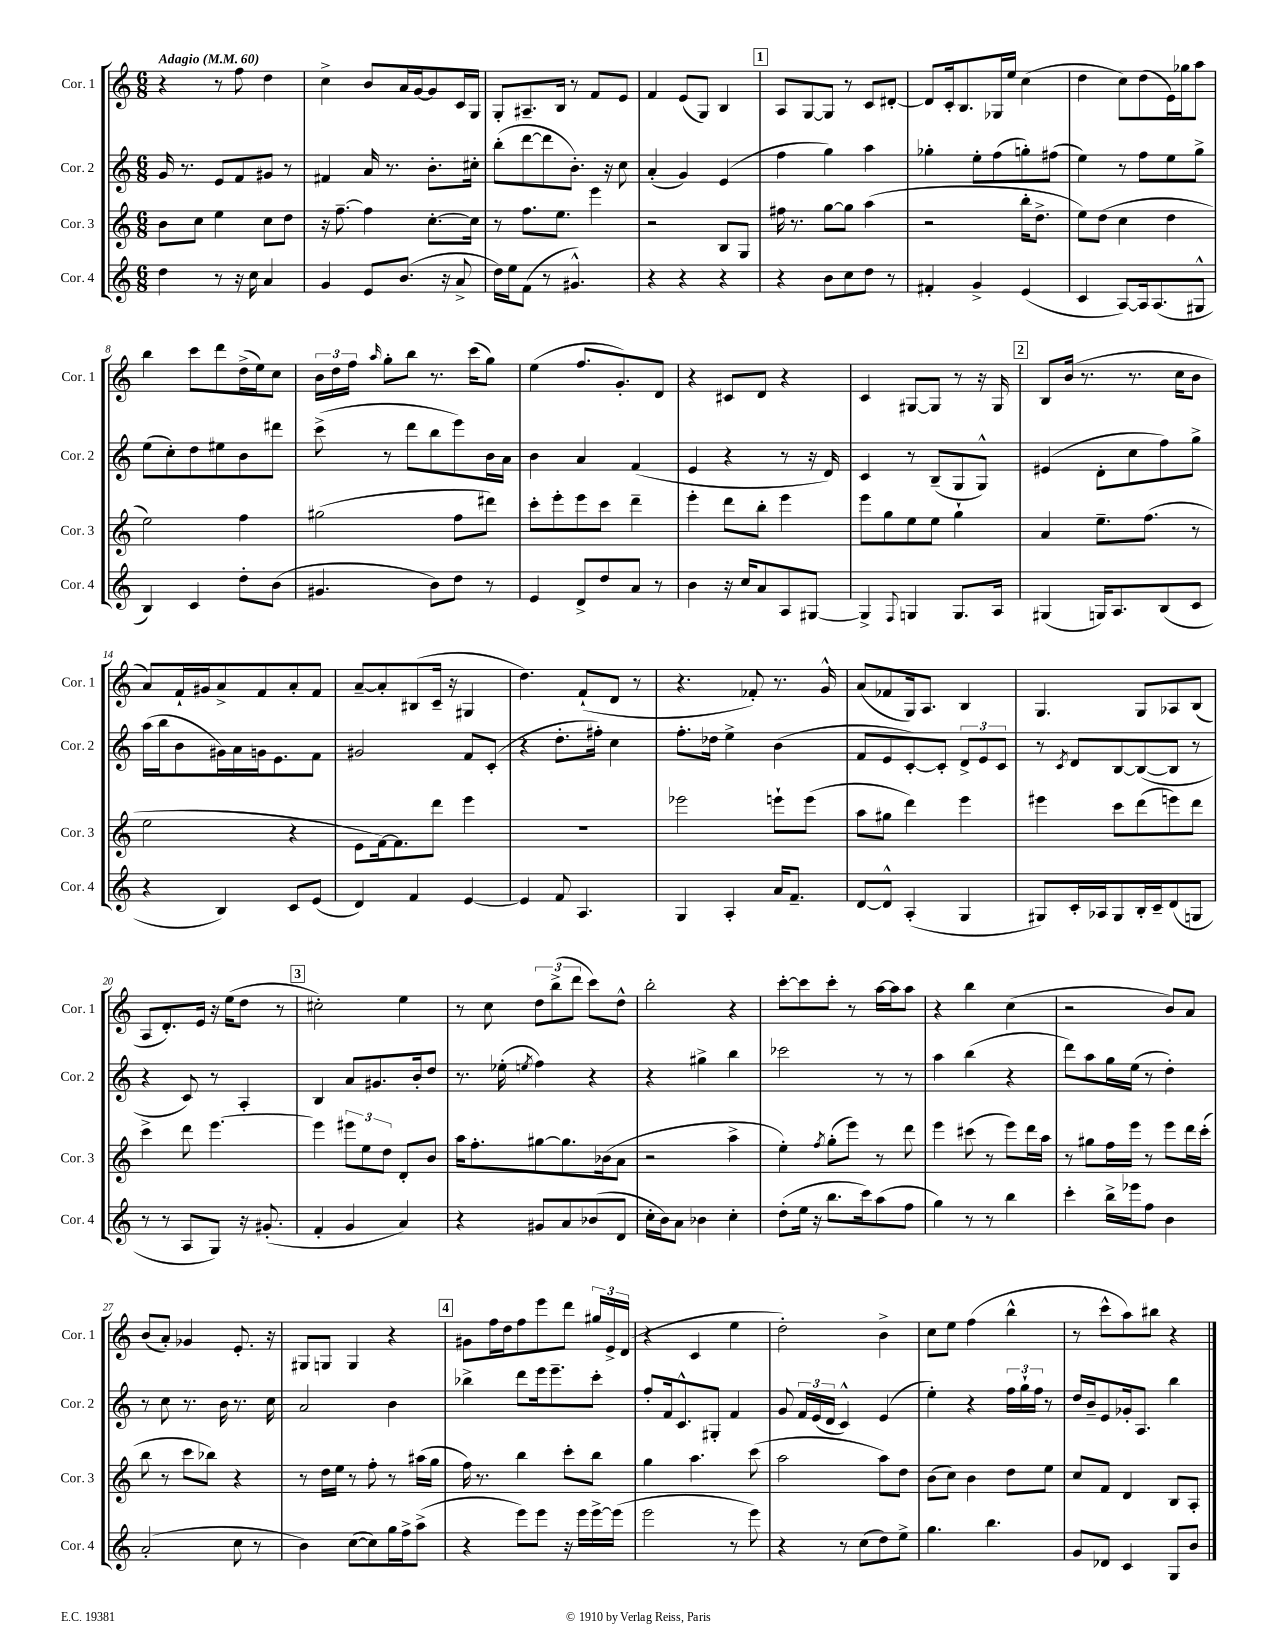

**kern	**kern	**kern	**kern
*staff4	*staff3	*staff2	*staff1
*clefG2	*clefG2	*clefG2	*clefG2
*k[]	*k[]	*k[]	*k[]
*M6/8	*M6/8	*M6/8	*M6/8
*MM60	*MM60	*MM60	*MM60
4dd	8b	16g	4r
.	.	8.r	.
.	8cc	.	.
8r	4ee	8e	8r
16r	.	8f	8ff
16cc	.	.	.
4a	8cc	8g#	4dd
.	8dd	8r	.
=	=	=	=
4g	16r	4f#	4cc^
.	[8.ff~	.	.
8e	4ff]	16a	8b
.	.	8.r	.
(8.b	.	.	16a
.	.	.	[16g
.	[8.cc'	8.b'	8g]
16r	.	.	.
8a^	.	.	16c
.	16cc]	16cc#'	16G
=	=	=	=
16dd)	8r	(8bb'	8G'
16ee	.	.	.
(8f	8.ff	[8ddd	8.A#~
8r	.	8ddd]	.
.	8.ee	.	16B
4.g#^^)	.	8.b')	8r
.	4eee	.	8f
.	.	16r	.
.	.	8cc	8e
=	=	=	=
4r	2r	(4a'	4f
4r	.	4g)	(8e
.	.	.	8G)
4r	8B	(4e	4B
.	8G	.	.
=	=	=	=
4r	16ff#	4ff	8A
.	8.r	.	.
.	.	.	[8G
8b	[8gg	4gg)	8G]
8cc	8gg]	.	8r
8dd	(4aa	4aa	8c
8r	.	.	[8d#'
=	=	=	=
4f#'	2r	4gg-'	8d#]
.	.	.	16c'
.	.	.	8.B
4g^	.	8ee'	.
.	.	(8ff	16G-
.	.	.	16ee
(4e	16bb'	8gg')	(4cc
.	8.dd^	.	.
.	.	(8ff#	.
=	=	=	=
4c	8ee)	4ee)	4dd
.	(8dd	.	.
[8A)	4cc	8r	8cc)
16A]	.	8ff	(8dd
(8.A	.	.	.
.	4dd	8ee	16e)
.	.	.	16gg-
8G#^^	.	8gg^	8aa
=	=	=	=
4B)	2ee)	(8ee	4bb
.	.	8cc')	.
4c	.	8dd	8ccc
.	.	8ee#	8ddd
8dd'	4ff	8b	(16dd^
.	.	.	16ee)
(8b	.	8ddd#	8cc
=	=	=	=
4.g#	(2gg#	(8ccc^	24b
.	.	.	24dd
.	.	.	24ff
.	.	.	16qqaa
.	.	8r	8gg'
.	.	8ddd	8bb
8b)	.	8bb	8.r
8dd	8ff	8eee)	.
.	.	.	(16ccc
8r	8ddd#)	16b	8gg)
.	.	16a	.
=	=	=	=
4e	8ccc'	4b	(4ee
.	8eee'	.	.
8d^	8eee	4a	8.ff
8dd	8ccc	.	.
.	.	.	8.g')
8a	4ddd~	(4f	.
8r	.	.	8d
=	=	=	=
4b	4eee'	4e	4r
16r	8ddd	4r	8c#
16cc	.	.	.
8a	8bb'	.	8d
8A	4eee	8r	4r
[8G#	.	16r	.
.	.	16d)	.
=	=	=	=
4G#^]	8eee	4c	4c
.	8gg	.	.
8qqF	.	.	.
4G	8ee	8r	[8G#
.	8ee	(8B~	8G#]
8.G	4gg`	8G	8r
.	.	8G^^)	16r
16A	.	.	16G#
=	=	=	=
(4G#	4a	(4e#	8B
.	.	.	(16b
.	.	.	8.r
16G)	8.ee~	8d'	.
8.A	.	.	.
.	.	8cc	8.r
.	(8.ff	.	.
(8B	.	8ff)	.
.	.	.	16cc
8c	8r	8gg^	8b
=	=	=	=
4r	2ee	(16aa	8a)
.	.	16bb	.
.	.	8b	16f`
.	.	.	16g#
4B)	.	16g#)	8a^
.	.	16a	.
.	.	16g	8f
.	.	8.e	.
8c	4r	.	8a'
(8e	.	8f	8f
=	=	=	=
4d)	8e	2g#	[8a~
.	[16f)	.	8a']
.	8.f]	.	.
4f	.	.	(8B#
.	8ddd	.	16c~
.	.	.	16r
[4e	4eee	8f	4G#
.	.	(8c'	.
=	=	=	=
4e]	2.r	4r	4.dd)
8f	.	8.dd'	.
4.A	.	.	(8f`
.	.	16ff#')	.
.	.	4cc	8d
.	.	.	8r
=	=	=	=
4G	2eee-	8.ff'	4.r
.	.	16dd-	.
4A'	.	4ee^	.
.	.	.	8f-')
16a	8eee`	(4b	8.r
8.f~	.	.	.
.	(8eee	.	.
.	.	.	16g^^
=	=	=	=
[8d	8aa	8f	(8a
8d^^]	8gg#	8e	8f-
(4A'	4ddd)	[8c')	16G)
.	.	.	8.A
.	.	8c']	.
4G	4eee	12d^	4B
.	.	12e	.
.	.	12c	.
=	=	=	=
8G#)	4eee#	8r	4.G
.	.	8qc	.
16c'	.	8d	.
16A-	.	.	.
8G#	8ccc	[8B	.
16B'	(8ddd	(8B_	8G
16c~	.	.	.
(8d	8eee)	8B]	8A-
8G	8ddd	8r	(8B
=	=	=	=
8r	4ccc^	4r	8A
8r	.	.	8.d')
8A	8ddd	8c)	.
.	.	.	16e
8G)	[4.eee	8r	16r
.	.	.	(16ee
16r	.	4A'	8dd
(8.g#'	.	.	.
.	.	.	8r
=	=	=	=
4f'	4eee]	4B	2cc#')
4g	12eee#	8a	.
.	12ee	.	.
.	.	8.g#	.
.	12dd	.	.
4a)	8d'	.	4ee
.	.	16b'	.
.	8b	8dd	.
=	=	=	=
4r	16aa	8.r	8r
.	8.ff'	.	.
.	.	.	8cc
.	.	(16ee-'	.
.	.	8qee	.
8g#	[8gg#	4ff)	12dd
.	.	.	(12bb^
8a	8.gg#]	.	.
.	.	.	12ddd
(8b-	.	4r	8ccc)
.	(16b-	.	.
8d	8a	.	8dd^^
=	=	=	=
16cc'	2r	4r	2bb'
16b)	.	.	.
8a	.	.	.
4b-	.	4gg#^	.
4cc'	4aa^	4bb	4r
=	=	=	=
(8dd'	4ee')	2ccc-	[8ccc'
16ee	.	.	8ccc]
16r	.	.	.
.	8qff	.	.
8.bb	(8gg'	.	8ccc'
.	8eee)	.	8r
16ccc)	.	.	.
(8aa	8r	8r	[16aa
.	.	.	16aa]
8ff	8ddd	8r	8aa
=	=	=	=
4gg)	4eee	4aa	4r
8r	(8ccc#	(4bb	4bb
8r	8r	.	.
4bb	8eee)	4r	(4cc
.	16ddd	.	.
.	16aa	.	.
=	=	=	=
4ccc'	8r	8ddd)	2r
.	8gg#	8aa	.
16bb^	16ff	16gg	.
16eee-	16eee	(16ee	.
8ff	8r	8r	.
4b	8eee	4dd')	8b)
.	16ddd	.	8a
.	(16ccc'	.	.
=	=	=	=
(2a'	8bb	8r	(8b
.	8r	8cc	8a')
.	8ccc	8.r	4g-
.	8bb-)	.	.
.	.	16b	.
8cc	4r	8.r	8.e'
8r	.	.	.
.	.	16cc	16r
=	=	=	=
4b)	8r	2a	8G#
.	16dd	.	8G
.	16ee	.	.
([8cc	8r	.	4G
8cc])	8ff'	.	.
16gg	8r	4b	4r
16ff^	.	.	.
(8aa^	(16aa#	.	.
.	16gg	.	.
=	=	=	=
4r	16ff)	4bb-^	8g#
.	8.r	.	.
.	.	.	16ff
.	.	.	16dd
8eee)	4bb	8ddd	8ff
8eee	.	16eee	8eee
.	.	8.eee~	.
16r	8ccc'	.	8ddd
16eee	.	.	.
[16eee^	8bb	8ccc'	24gg#
.	.	.	24e^
(16eee]	.	.	.
.	.	.	(24d
=	=	=	=
2eee	4gg	8ff'	4r
.	.	16f	.
.	.	8.c^^	.
.	4.aa	.	4c
.	.	8G#'	.
8r	.	4f	4ee
8eee)	(8ccc	.	.
=	=	=	=
4r	2aa	8g	2dd')
.	.	24f	.
.	.	(24e	.
.	.	24d	.
8r	.	4c^^)	.
(8cc	.	.	.
8dd)	8aa)	(4e	4b^
8ee^	8dd	.	.
=	=	=	=
4.gg	(8b	4ee')	8cc
.	8cc)	.	8ee
.	4b	4r	(4ff
4.bb	.	.	.
.	8dd	24ff	4bb^^
.	.	24gg`	.
.	.	24ff	.
.	8ee	8r	.
=	=	=	=
8g	8cc	16dd	8r
.	.	16b~	.
8d-	8f	8e	8ccc^^
4c	4d	16g-'	8aa)
.	.	8.A	.
.	.	.	8bb#
8G	8B	4bb	4r
8b	8A'	.	.
==	==	==	==
*-	*-	*-	*-
